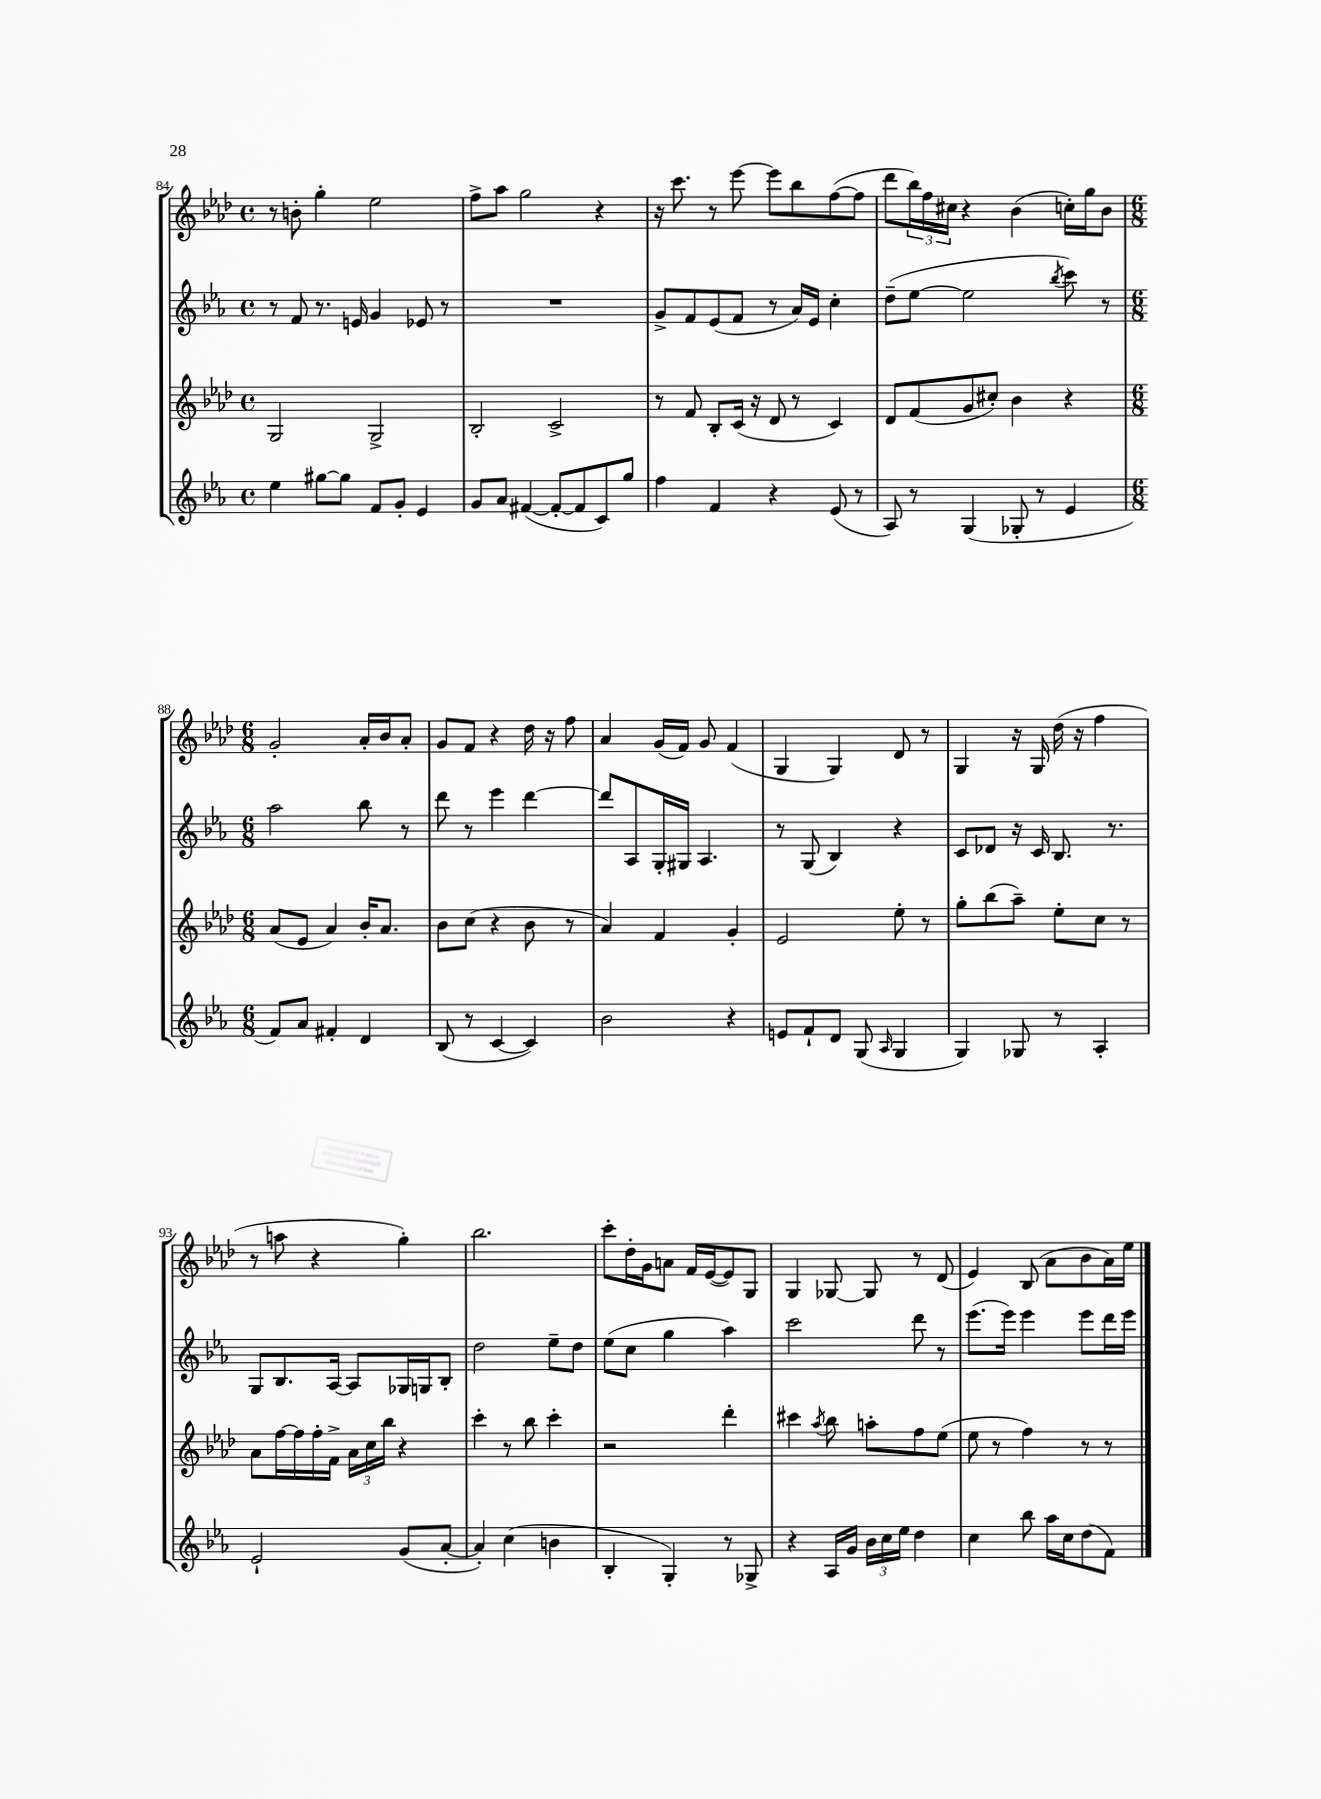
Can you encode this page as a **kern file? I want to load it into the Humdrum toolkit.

**kern	**kern	**kern	**kern
*staff4	*staff3	*staff2	*staff1
*clefG2	*clefG2	*clefG2	*clefG2
*k[b-e-a-]	*k[b-e-a-d-]	*k[b-e-a-]	*k[b-e-a-d-]
*M4/4	*M4/4	*M4/4	*M4/4
*met(c)	*met(c)	*met(c)	*met(c)
4ee-\	2G/	8r	8r
.	.	8f/	8b'\
[8gg#\L	.	8.r	4gg'\
8gg#\]J	.	.	.
.	.	16e/	.
8f/L	2G^/	4g/	2ee-\
8g'/J	.	.	.
4e-/	.	8e-/	.
.	.	8r	.
=	=	=	=
8g/L	2B-'/	1r	8ff^\L
8a-/J	.	.	8aa-\J
([4f#/	.	.	2gg\
8f#'/_L	2c^/	.	.
8f#/]	.	.	.
8c/)	.	.	4r
8gg/J	.	.	.
=	=	=	=
4ff\	8r	8g^/L	16r
.	.	.	8.ccc\
.	8f/	8f/	.
4f/	8B-'/L	(8e-/	8r
.	(16c/Jk	8f/J	[8eee-\
.	16r	.	.
4r	8d-/	8r	8eee-\]L
.	8r	16a-/LL)	8bb-\
.	.	16e-/JJ	.
(8e-/	4c/)	4cc'\	([8ff\
8r	.	.	8ff\]J
=	=	=	=
8A-/)	8d-/L	(8dd~\L	8ddd-\L
8r	(8f/	[8ee-\J	24bb-\L)
.	.	.	24ff\
.	.	.	24cc#\JJ
(4G/	8g/	2ee-\]	4r
.	8cc#'/J)	.	.
8G-'/	4b-\	.	(4b-\
8r	.	.	.
.	.	8qbb-/	.
4e-/	4r	8ccc\)	16cc'\LL)
.	.	.	16gg\J
.	.	8r	8b-\J
=	=	=	=
*M6/8	*M6/8	*M6/8	*M6/8
8f/L)	(8a-/L	2aa-\	2g'/
8a-/J	8e-/J	.	.
4f#'/	4a-/)	.	.
4d/	16b-'/LK	8bb-\	16a-'/LL
.	8.a-/J	.	16b-/J
.	.	8r	8a-'/J
=	=	=	=
(8B-/	8b-\L	8ddd\	8g/L
8r	(8cc\J	8r	8f/J
[4c/	4r	4eee-\	4r
4c/])	8b-\	[4ddd\	16dd-\
.	.	.	16r
.	8r	.	8ff\
=	=	=	=
2b-\	4a-/)	8ddd/]L	4a-/
.	.	8A-/	.
.	4f/	16G'/L	(16g/LL
.	.	16G#/JJ	16f/JJ)
.	.	4.A-/	8g/
4r	4g'/	.	(4f/
=	=	=	=
8e/L	2e-/	8r	4G/
8f`/	.	(8G/	.
8d/J	.	4B-/)	4G/)
(8G/	.	.	.
16qqA-/	.	.	.
4G/	8ee-'\	4r	8d-/
.	8r	.	8r
=	=	=	=
4G/)	8gg'\L	8c/L	4G/
.	(8bb-\	8d-/J	.
8G-/	8aa-~\J)	16r	16r
.	.	16c/	16G/
8r	8ee-'\L	8.B-/	(16dd-\
.	.	.	16r
4A-'/	8cc\J	.	4ff\
.	.	8.r	.
.	8r	.	.
=	=	=	=
2e-`/	8a-\L	8G/L	8r
.	[16ff\L	8.B-/	8aa\
.	16ff\]	.	.
.	16ff'\	.	4r
.	16f^\JJ	[16A-/Jk	.
.	24a-\LL	8A-/]L	.
.	24cc\	.	.
.	24bb-\JJ	.	.
(8g/L	4r	16G-/L	4gg'\)
.	.	16G/J	.
[8a-'/J	.	8B-'/J	.
=	=	=	=
4a-'/])	4ccc'\	2dd\	2.bb-\
(4cc\	8r	.	.
.	8bb-\	.	.
4b\	4ccc'\	8ee-~\L	.
.	.	8dd\J	.
=	=	=	=
4B-'/	2r	(8ee-\L	8ccc'\L
.	.	8cc\J	16dd-'\L
.	.	.	16g\J
4G'/)	.	4gg\	8a\J
.	.	.	16f/LL
.	.	.	([16e-/J
8r	4ddd-'\	4aa-\)	8e-/])
8G-^/	.	.	8G/J
=	=	=	=
4r	4ccc#\	2ccc\	4G/
.	8qaa-/	.	.
16A-/LL	8bb-\	.	[8G-/
16g/JJ	.	.	.
24b-\LL	8aa'\L	.	8G-/]
24cc\	.	.	.
24ee-\JJ	.	.	.
4dd\	8ff\	8ddd\	8r
.	(8ee-\J	8r	(8d-/
=	=	=	=
4cc\	8ee-\	(8.eee-\L	4e-/)
.	8r	.	.
.	.	16eee-\Jk)	.
8bb-\	4ff\)	4eee-\	(8B-/
16aa-\LL	.	.	8a-\L
16cc\J	.	.	.
(8dd\	8r	8eee-\L	8b-\
8f\J)	8r	16ddd\L	16a-\L)
.	.	16eee-\JJ	16ee-\JJ
==	==	==	==
*-	*-	*-	*-
